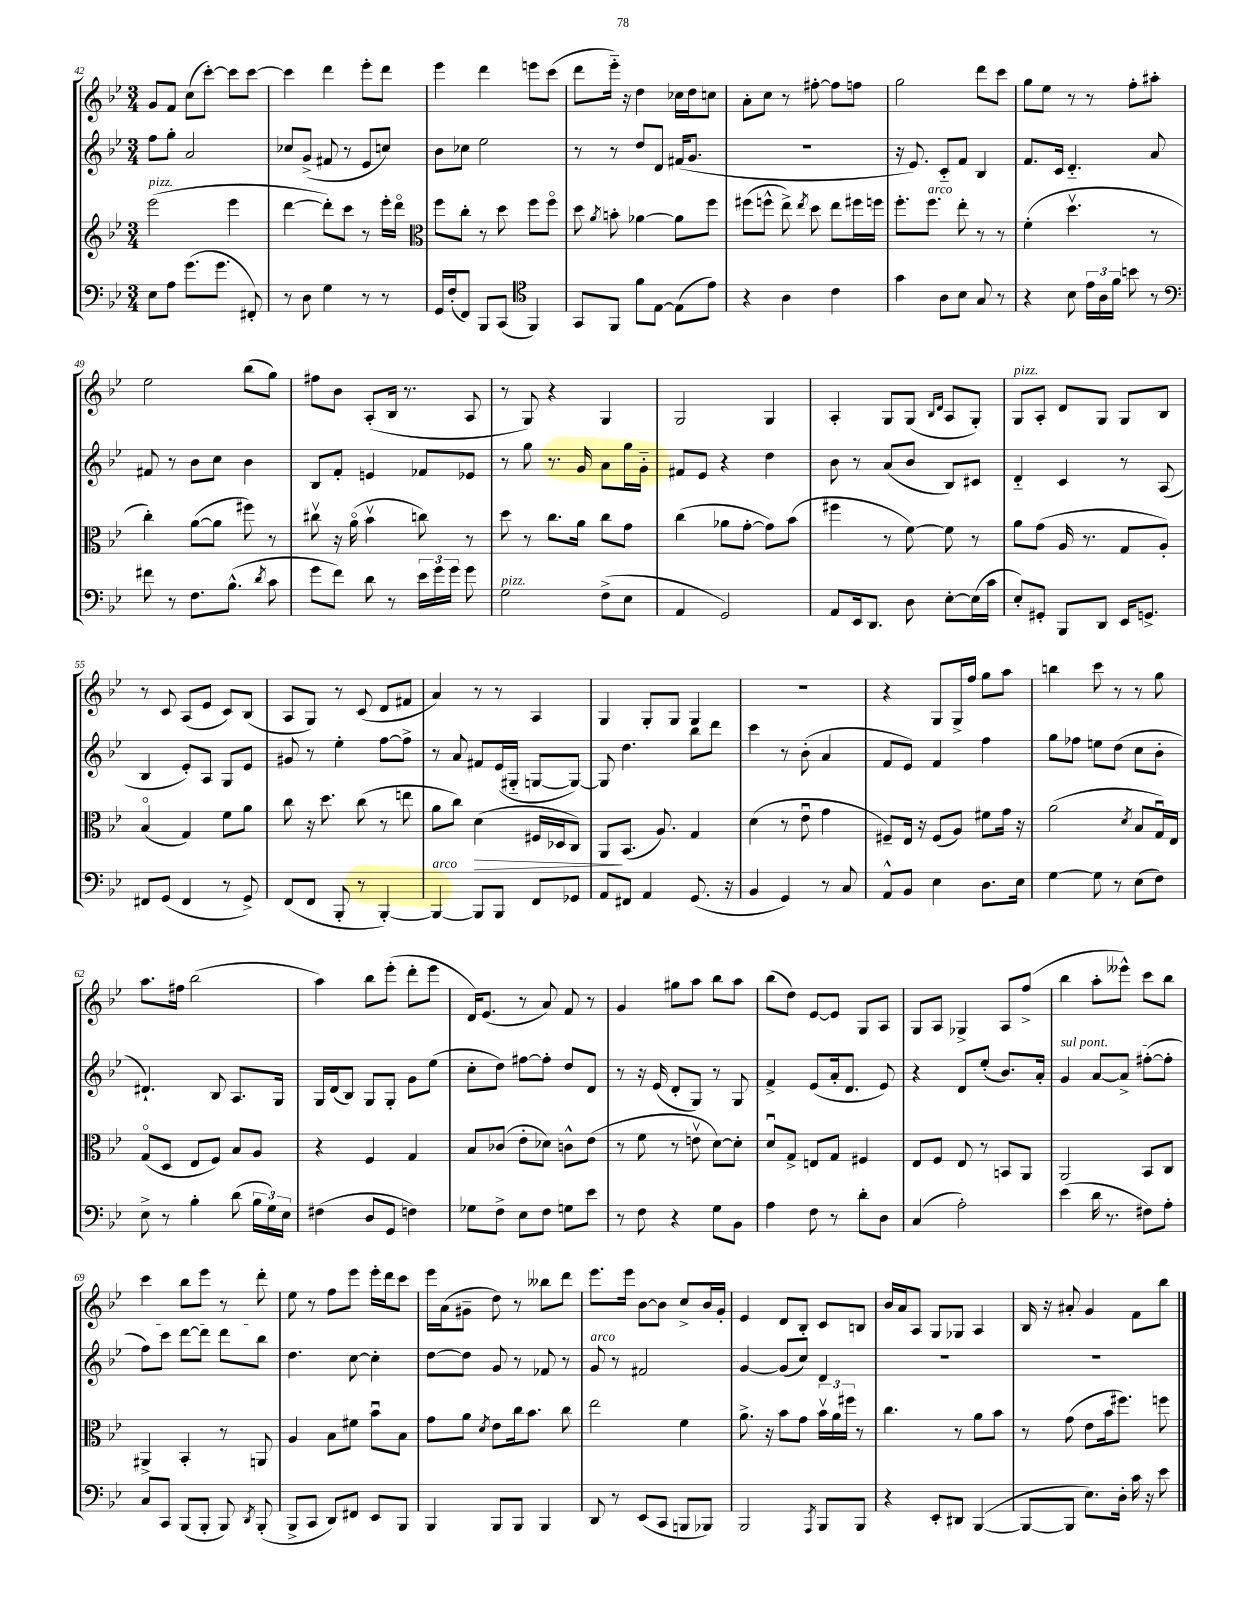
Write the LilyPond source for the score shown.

<<
\new StaffGroup <<
\new Staff = "s0" {
    \clef treble \key bes \major \numericTimeSignature \time 3/4
    \autoBeamOff g'8[ f'8] c''8[( c'''8]~-.) c'''8[ c'''8]~ |
    c'''4 d'''4 ees'''8[-. d'''8] |
    ees'''4 d'''4 e'''8[ c'''8]( |
    d'''8[ ees'''16]-_) r16 d''4 ces''16[ d''16 c''8] |
    a'8[-. c''8] r8 fis''8~-. fis''8[ f''8] |
    g''2 d'''8[ c'''8] |
    g''8[ ees''8] r8 r8 f''8[-. ais''8]-. |
    ees''2 bes''8[( g''8]) |
    fis''8[ bes'8] a8[-.( bes16] r8. a8 |
    r8 g8) r4 g4 |
    g2 g4 |
    a4-. g8[ g8]( \grace { bes16[ d'16] } a8[ g8]-.) |
    g8[^\markup { \italic "pizz." } a8]-. d'8[ g8] g8[ bes8] |
    r8 c'8 a8[( ees'8] c'8[) bes8]( |
    a8[ g8]) r8 c'8( d'8[ fis'8] |
    a'4) r8 r8 a4 |
    g4 g8[-. g8] g4 |
    R2. |
    r4 g8[ g16-> f''16] g''8[ a''8] |
    b''4 c'''8 r8 r8 g''8 |
    a''8.[ fis''16] bes''2( |
    a''4) bes''8[ ees'''8]-.( d'''8[-. ees'''8] |
    d'16[) ees'8.]( r8 a'8) f'8 r8 |
    g'4 gis''8[ a''8] bes''8[ a''8] |
    bes''8[( d''8]) ees'8[~ ees'8] g8[ a8] |
    g8[ a8] ges4-> a8[ f''8]->( |
    bes''4 a''8[-. eeses'''8]-^) c'''8[ bes''8] |
    c'''4 bes''8[ ees'''8] r8 d'''8-. |
    ees''8 r8 f''8[ ees'''8] ees'''16[-. d'''16 c'''8] |
    ees'''16[ a'16( gis'8]-- d''8) r8 beses''8[ d'''8] |
    ees'''8.[ ees'''16] bes'8[~ bes'8] c''8[-> bes'16 g'16]-. |
    ees'4 d'8[ bes8]-. c'8[ b8] |
    bes'16[ a'16 a8] g8[ ges8] a4 |
    bes16 r16 ais'8-. g'4 f'8[ bes''8] \bar "|." |
}
\new Staff = "s1" {
    \clef treble \key bes \major \numericTimeSignature \time 3/4
    \autoBeamOff f''8[ g''8]-. a'2 |
    ces''8[ g'8]->( fis'8 r8 ees'8[ c''8]) |
    bes'8[ ces''8] ees''2 |
    r8 r8 d''8[ d'8] fis'16[( g'8.] |
    R2. |
    r16 ees'8.) c'8[-_ f'8] bes4 |
    f'8.[ c'16] d'4.-_ a'8 |
    fis'8 r8 bes'8[ c''8] bes'4 |
    bes8[ f'8]-. e'4 fes'8[ ees'8] |
    r8 g''8 r8. g'16 a'8[ g''16 g'16]-_ |
    fis'8[ ees'8] r4 d''4 |
    bes'8 r8 a'8[( bes'8] bes8[) cis'8] |
    d'4-_ c'4 r8 a8( |
    bes4 ees'8[-.) a8] g8[ ees'8] |
    gis'8 r8 ees''4-. f''8[~ f''8]-> |
    r8 a'8 fis'8[ ees'16( gis16]-_ g8[~ g8]~) |
    g8 d''4. bes''8[ d'''8] |
    c'''4 r8 bes'8-.( a'4 |
    f'8[ ees'8]) f'4 f''4 |
    g''8[ fes''8] e''8[ d''8]( c''8[ bes'8]-. |
    dis'4.-!) bes8 a8.[ g16] |
    g16[ d'16( bes8]) g8[ g8]-. g'8[ ees''8]( |
    c''8[-. d''8]) fis''8[~ fis''8]-. d''8[ d'8] |
    r8 r16 ees'16( d'8[-. g8]) r8 g8 |
    f'4-> ees'8[( a'16-. d'8.] ees'8) |
    r4 d'8[ ees''8]-.( bes'8.[) a'16]-. |
    \once \override TextSpanner.bound-details.left.text = \markup { \italic "sul pont." } g'4\startTextSpan a'8[~ a'8]-> fis''8[~-.( fis''8]-. |
    f''8[) c'''8] d'''8[~ d'''8] d'''8[ bes''8]\stopTextSpan |
    d''4. c''8~ c''4-. |
    d''8[~ d''8] g'8 r8 fes'8 r8 |
    g'8^\markup { \italic "arco" } r8 fis'2 |
    g'4~ g'8[( c''8]) d'4 |
    R2. |
    R2. \bar "|." |
}
\new Staff = "s2" {
    \clef treble \key bes \major \numericTimeSignature \time 3/4
    \autoBeamOff ees'''2^\markup { \italic "pizz." }( ees'''4 |
    d'''4~ d'''8[-.) c'''8] r8 ees'''16[-. d'''16]\flageolet |
    \clef alto f''8[ c''8]-. r8 d''8 f''8[ f''8]\flageolet |
    d''8 \acciaccatura { a'8 } b'8-. aes'4~ aes'8[ f''8] |
    fis''8[( f''8]-^ ees''8->) \acciaccatura { ees''8 } d''8 ees''8[ fis''16 f''16] |
    f''8.[-. f''8.]^\markup { \italic "arco" } ees''8-. r8 r8 |
    f'4-.( d''4.\upbow r8 |
    c''4-.) a'8[~( a'8] fis''8) r8 |
    cis''8\upbow r16 a'16\flageolet( bes'4\upbow c''8) r8 |
    d''8 r8 c''8.[ a'16] c''8[ g'8] |
    c''4( aes'8[ g'8]~-. g'8[) bes'8]( |
    fis''4 r8 f'8~) f'8 r8 |
    a'8[ g'8]( a16 r8. g8[ a8]-.) |
    bes4\flageolet( g4) f'8[ a'8] |
    c''8 r16 d''8. c''8( r8 e''8 |
    a'8[ c''8]) d'4\>( fis16[ des16 c8]) |
    a,8[\! bes,8.]( a8.) g4 |
    d'4( r8 ees'8\downbow g'4 |
    fis8[--) ees16] r16 fis8[( a8]) fis'8[ g'16] r16 |
    a'2( \acciaccatura { d'8 } bes8[ g16\downbow) ees16] |
    g8[\flageolet( d8] ees8[ f8]) bes8[ a8] |
    r4 f4 g4 |
    bes8[ ces'8]( ees'8[-. des'8]) c'8[-^ ees'8]( |
    r8 f'8 r8 e'8\upbow d'8[~) d'8]-. |
    d'8[\downbow g8]-> e8[ g8] fis4 |
    ees8[ f8] ees8 r8 b,8[ a,8] |
    a,2 bes,8[ c8] |
    ais,4-> bes,4-. r8 a,8 |
    a4 bes8[ fis'8] bes'8[\downbow bes8] |
    g'8[ a'8] \acciaccatura { d'8 } ees'8[ c''16 bes'8.] c''8 |
    ees''2 f'4 |
    a'8.-> r16 bes'8[ g'8] \tuplet 3/2 { bes'16[\upbow a'16 fis''16] } r8 |
    c''4. r8 a'8[ bes'8] |
    r8 g'8( ees'8[ bes'16 fis''8.]) f''8 \bar "|." |
}
\new Staff = "s3" {
    \clef bass \key bes \major \numericTimeSignature \time 3/4
    \autoBeamOff ees8[ a8] g'8.[( g'8.] fis,8-.) |
    r8 d8 g4 r8 r8 |
    g,16[ f16-.( f,8]) bes,,8[ c,8]( \clef tenor f,4) |
    g,8[ f,8] f'8[ ees8]~ ees8[( ees'8]) |
    r4 a4 c'4 |
    g'4 a8[ bes8] g8 r8 |
    r4 bes8 \tuplet 3/2 { ees'16[ a16 f'16] } b'8 r8 |
    \clef bass fis'8 r8 f8.[ bes8.]-^( \acciaccatura { d'8 } c'8 |
    g'8[ f'8]) d'8 r8 \tuplet 3/2 { ees'16[ g'16 g'16] } g'8 |
    g2^\markup { \italic "pizz." } f8[->( ees8] |
    a,4 g,2) |
    a,8[ ees,16 d,8.] d8 ees8[~-. ees16( c'16] |
    ees8[-.) gis,8]-. bes,,8[ d,8] ees,16[ g,8.]-> |
    fis,8[ g,8]( fis,4 r8 g,8->) |
    f,8[( f,8] bes,,8-. r8 bes,,4~-.) |
    bes,,4~^\markup { \italic "arco" } bes,,8[ bes,,8] f,8[ ges,8] |
    a,8[ fis,8] a,4 g,8.( r16 |
    bes,4 g,4) r8 c8 |
    a,8[-^ bes,8] ees4 d8.[ ees16] |
    g4~ g8 r8 ees8[( f8]) |
    ees8-> r8 bes4-. d'8( \tuplet 3/2 { bes16[ g16) ees16] } |
    fis4( d8[ g,8] f4) |
    ges8[ f8]-> ees8[ f8] g8[ ees'8] |
    r8 f8 r4 g8[ bes,8] |
    a4 f8 r8 d'8[-. d8] |
    c4( a2-.) |
    ees'4( d'16 r8. fis8[) a8]-. |
    c8[ c,8] bes,,8[( bes,,8]-. bes,,8) \acciaccatura { d,8 } bes,,8-.( |
    bes,,8[-> c,8] d,8[) fis,8] ees,8[ bes,,8] |
    bes,,4 bes,,8[ bes,,8] bes,,4 |
    d,8 r8 ees,8[( c,8] b,,8[ bes,,8]) |
    bes,,2 \acciaccatura { a,,8 } bes,,8[ bes,,8] |
    r4 ees,8[-. dis,8] bes,,4~( |
    bes,,8[~ bes,,8] ees8.[) d16]-. c'16 r16 ees'8 \bar "|." |
}
>>
>>
\layout { \context { \Score currentBarNumber = #42 } }
